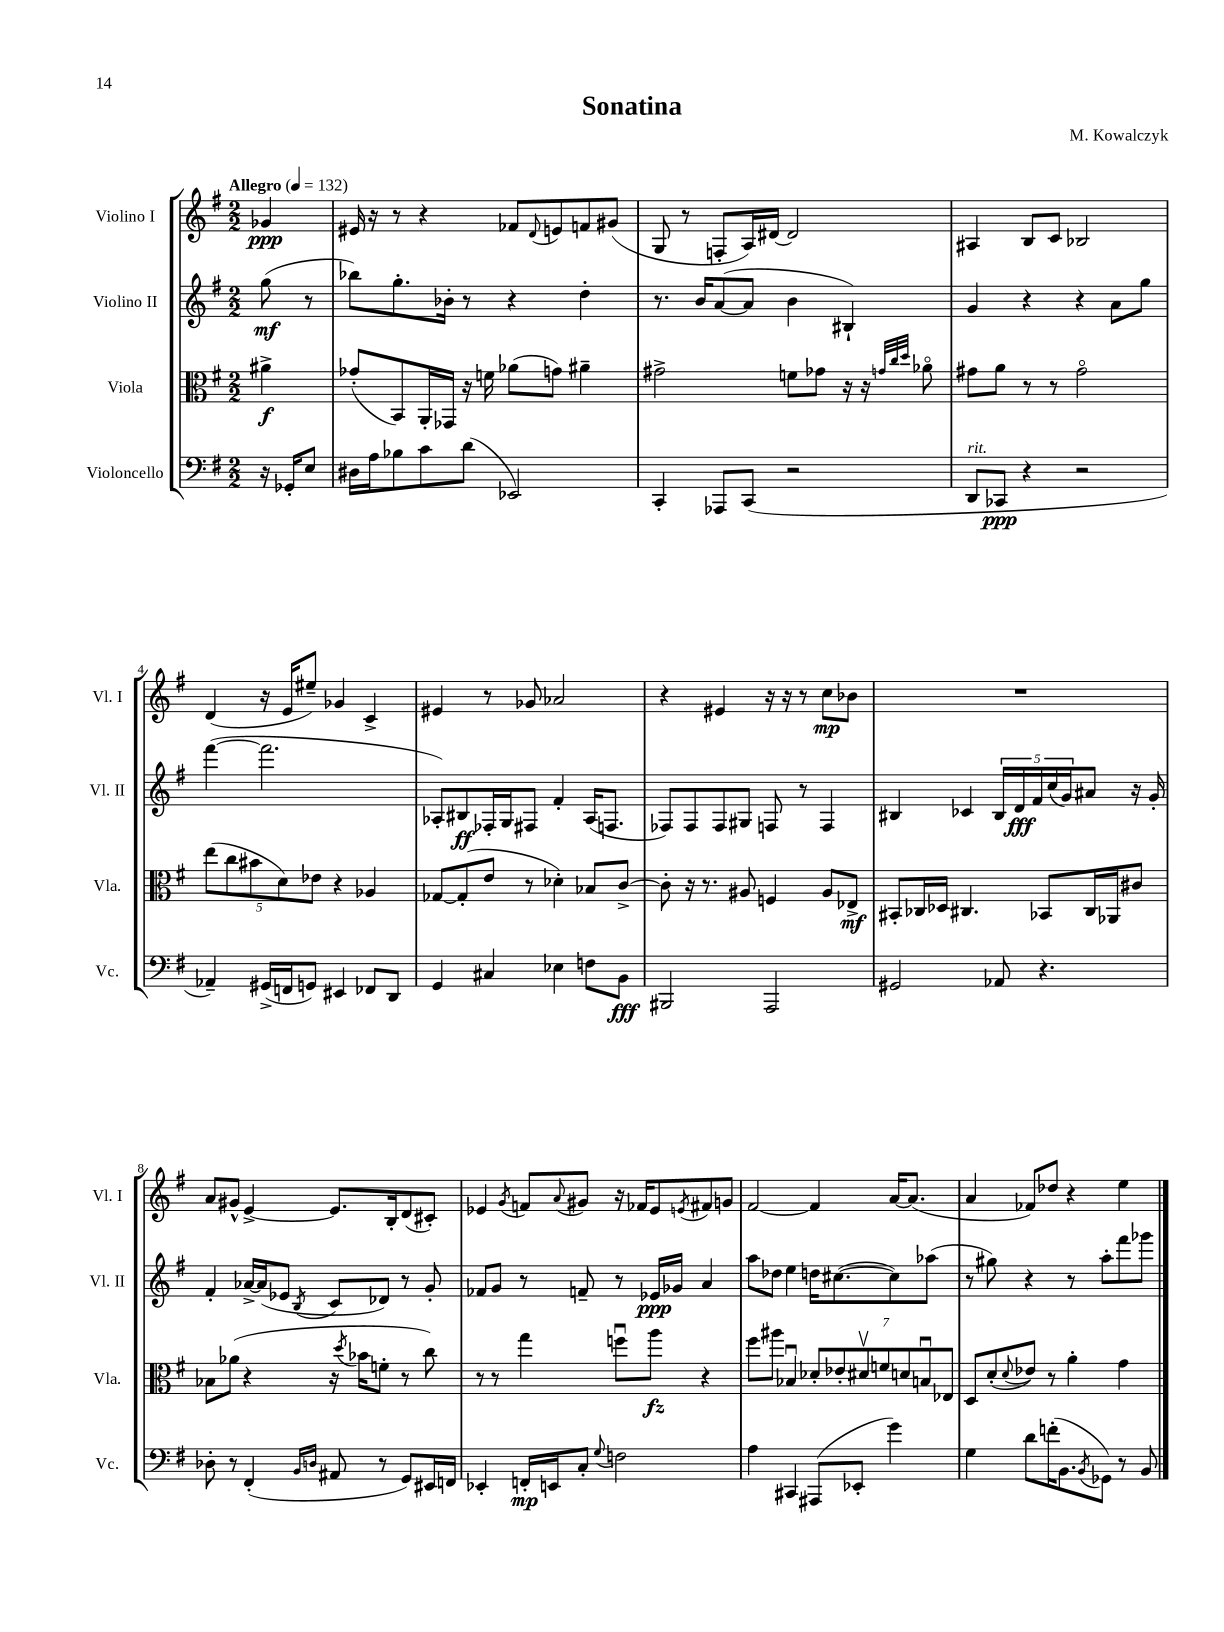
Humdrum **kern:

**kern	**dynam	**kern	**dynam	**kern	**dynam	**kern	**dynam
*part4	*part4	*part3	*part3	*part2	*part2	*part1	*part1
*staff4	*staff4	*staff3	*staff3	*staff2	*staff2	*staff1	*staff1
*I"Violoncello	*	*I"Viola	*	*I"Violino II	*	*I"Violino I	*
*I'Vc.	*	*I'Vla.	*	*I'Vl. II	*	*I'Vl. I	*
*clefF4	*	*clefC3	*	*clefG2	*	*clefG2	*
*k[f#]	*	*k[f#]	*	*k[f#]	*	*k[f#]	*
*M2/2	*	*M2/2	*	*M2/2	*	*M2/2	*
*MM132	*	*MM132	*	*MM132	*	*MM132	*
=	=	=	=	=	=	=	=
!	!	!	!	!	!	!LO:TX:a:B:t=Allegro	!
16r	.	4a#X^\	f	(8gg\	mf	4g-X/	ppp
16GG-X'/KL	.	.	.	.	.	.	.
8E/J	.	.	.	8r	.	.	.
=1	=1	=1	=1	=1	=1	=1	=1
16D#X\LL	.	(8g-X'/L	.	8bb-X\L)	.	16e#X/	.
16A\J	.	.	.	.	.	16r	.
8B-X\	.	8BB/)	.	8.gg'\	.	8r	.
8c\	.	16AA'/L	.	.	.	4r	.
.	.	16GG-X/JJ	.	16b-X'\Jk	.	.	.
(8d\J	.	16r	.	8r	.	.	.
.	.	16fn\	.	.	.	.	.
2EE-X/)	.	(8a-X\L	.	4r	.	8f-X/L	.
.	.	.	.	.	.	8qqd/	.
.	.	8gn\J)	.	.	.	8en/	.
.	.	4a#X~\	.	4dd'\	.	8fn/	.
.	.	.	.	.	.	(8g#X/J	.
=2	=2	=2	=2	=2	=2	=2	=2
4CC'/	.	2g#X^\	.	8.r	.	8G/	.
.	.	.	.	.	.	8r	.
.	.	.	.	16b/KL	.	.	.
8AAA-X/L	.	.	.	([8a/	.	8Fn'/L	.
(8CC/J	.	.	.	8a/J]	.	16A/L)	.
.	.	.	.	.	.	[16d#X/JJ	.
2r	.	8fn\L	.	4b\	.	2d#/]	.
.	.	8g-X\J	.	.	.	.	.
.	.	16r	.	4B#X`/)	.	.	.
.	.	16r	.	.	.	.	.
.	.	32qqgn/LLL	.	.	.	.	.
.	.	32qqcc/	.	.	.	.	.
.	.	32qqdd/JJJ	.	.	.	.	.
.	.	8a-X\	.	.	.	.	.
=3	=3	=3	=3	=3	=3	=3	=3
!LO:TX:a:i:t=rit.	!	!	!	!	!	!	!
8DD/L	.	8g#X\L	.	4g/	.	4A#X/	.
8CC-X/J	ppp	8a\J	.	.	.	.	.
4r	.	8r	.	4r	.	8B/L	.
.	.	8r	.	.	.	8c/J	.
2r	.	2g#\	.	4r	.	2B-X/	.
.	.	.	.	8a\L	.	.	.
.	.	.	.	8gg\J	.	.	.
!!LO:LB:g=z
=4	=4	=4	=4	=4	=4	=4	=4
4AA-X~/)	.	(10ee\L	.	([4fff#\	.	(4d/	.
.	.	10cc\	.	.	.	.	.
.	.	10b#X\	.	.	.	.	.
(16GG#X^/LL	.	.	.	2.fff#\]	.	16r	.
.	.	10d\)	.	.	.	.	.
16FFn/J	.	.	.	.	.	16e/KL	.
8GGn/J)	.	.	.	.	.	8ee#X~/J)	.
.	.	10e-X\J	.	.	.	.	.
4EE#X/	.	4r	.	.	.	4g-X/	.
8FF-X/L	.	4A-X/	.	.	.	4c^/	.
8DD/J	.	.	.	.	.	.	.
=5	=5	=5	=5	=5	=5	=5	=5
4GG/	.	[8G-X/L	.	8A-X'/L)	.	4e#X/	.
.	.	(8G-'/]	.	8B#X/	ff	.	.
4C#X/	.	8e/J	.	16F-X'/L	.	8r	.
.	.	.	.	16G/J	.	.	.
.	.	8r	.	8F#X/J	.	8g-X/	.
4E-X\	.	4d-X'\)	.	4f#'/	.	2a-X/	.
8Fn\L	.	8B-X/L	.	(16A-/KL	.	.	.
.	.	.	.	8.Fn/J	.	.	.
8BB\J	fff	[8c^/J	.	.	.	.	.
=6	=6	=6	=6	=6	=6	=6	=6
2BBB#X/	.	8c'\]	.	8F-X/L)	.	4r	.
.	.	16r	.	8F-/	.	.	.
.	.	8.r	.	.	.	.	.
.	.	.	.	8F-/	.	4e#X/	.
.	.	8A#X/	.	8G#X/J	.	.	.
2AAA/	.	4Fn/	.	8Fn/	.	16r	.
.	.	.	.	.	.	16r	.
.	.	.	.	8r	.	8r	.
.	.	8A#/L	.	4F/	.	8cc\L	mp
.	.	8E-X^/J	mf	.	.	8b-X\J	.
=7	=7	=7	=7	=7	=7	=7	=7
2GG#X/	.	8BB#X'/L	.	4B#X/	.	1r	.
.	.	16C-X/L	.	.	.	.	.
.	.	16D-X/JJ	.	.	.	.	.
.	.	4.C#X/	.	4c-X/	.	.	.
8AA-X/	.	.	.	20B#/LL	.	.	.
.	.	.	.	20d/	fff	.	.
.	.	.	.	20f#/	.	.	.
4.r	.	8BB-X/L	.	.	.	.	.
.	.	.	.	(20cc/	.	.	.
.	.	.	.	20g/J)	.	.	.
.	.	16C#/L	.	8a#X/J	.	.	.
.	.	16AA-X/J	.	.	.	.	.
.	.	8c#X/J	.	16r	.	.	.
.	.	.	.	16g'/	.	.	.
!!LO:LB:g=z
=8	=8	=8	=8	=8	=8	=8	=8
8D-X'\	.	8B-X\L	.	4f#'/	.	8a/L	.
8r	.	(8a-X\J	.	.	.	8g#X^^/J	.
(4FF#'/	.	4r	.	[16a-X^/LL	.	[4e^/	.
.	.	.	.	(16a-/J]	.	.	.
.	.	.	.	8e-X/J	.	.	.
16qqBB/LL	.	.	.	.	.	.	.
16qqDn/JJ	.	.	.	8qB/	.	.	.
8AA#X/	.	16r	.	8c/L	.	8.e/L]	.
.	.	8qdd/	.	.	.	.	.
.	.	16b-X\KL	.	.	.	.	.
8r	.	8fn'\J	.	8d-X/J)	.	.	.
.	.	.	.	.	.	16B'/k	.
8GG/L)	.	8r	.	8r	.	(8d/	.
16EE#X/L	.	8cc\)	.	8g'/	.	8c#X'/J)	.
16FFn/JJ	.	.	.	.	.	.	.
=9	=9	=9	=9	=9	=9	=9	=9
4EE-X'/	.	8r	.	8f-X/L	.	4e-X/	.
.	.	8r	.	8g/J	.	.	.
.	.	.	.	.	.	8qg/	.
16FFn'/LL	mp	4gg\	.	8r	.	8fn/L	.
16EEn/J	.	.	.	.	.	.	.
.	.	.	.	.	.	8qqa/	.
8C'/J	.	.	.	8fn~/	.	8g#X/J	.
8qqG/	.	.	.	.	.	.	.
2Fn\	.	8ffnu\L	.	8r	.	16r	.
.	.	.	.	.	.	16f-X/KL	.
.	.	8aa\J	fz	16e-X/LL	ppp	8e-/	.
.	.	.	.	16g-X/JJ	.	.	.
.	.	.	.	.	.	8qen/	.
.	.	4r	.	4a/	.	8f#X/	.
.	.	.	.	.	.	8gn/J	.
=10	=10	=10	=10	=10	=10	=10	=10
4A\	.	8ff#\L	.	8aa\L	.	[2f#/	.
.	.	8aa#X\J	.	8dd-X\J	.	.	.
4CC#X/	.	4B-Xu/	.	4ee\	.	.	.
(8AAA#X/L	.	14d-X'/L	.	16ddn\KL	.	4f#/]	.
.	.	.	.	([8.cc#X\	.	.	.
.	.	14e-X'/	.	.	.	.	.
8EE-X'/J	.	.	.	.	.	.	.
.	.	14d#Xv/	.	.	.	.	.
.	.	14fn/	.	.	.	.	.
4g\)	.	.	.	8cc#\])	.	[16a/KL	.
.	.	14dn/	.	.	.	.	.
.	.	.	.	.	.	(8.a/J]	.
.	.	14Bnu/	.	.	.	.	.
.	.	.	.	(8aa-X\J	.	.	.
.	.	14E-X/J	.	.	.	.	.
=11	=11	=11	=11	=11	=11	=11	=11
4G\	.	8D/L	.	8r	.	4a/	.
.	.	(8d'/	.	8gg#X\)	.	.	.
.	.	8qqd/	.	.	.	.	.
8d\L	.	8e-X/J)	.	4r	.	8f-X/L)	.
(16fn'\K	.	8r	.	.	.	8dd-X/J	.
8.BB\	.	.	.	.	.	.	.
.	.	4a'\	.	8r	.	4r	.
8qBB/	.	.	.	.	.	.	.
8GG-X\J)	.	.	.	8aa'\L	.	.	.
8r	.	4g\	.	8fff#\	.	4ee\	.
8BB/	.	.	.	8ggg-X\J	.	.	.
==	==	==	==	==	==	==	==
*-	*-	*-	*-	*-	*-	*-	*-
